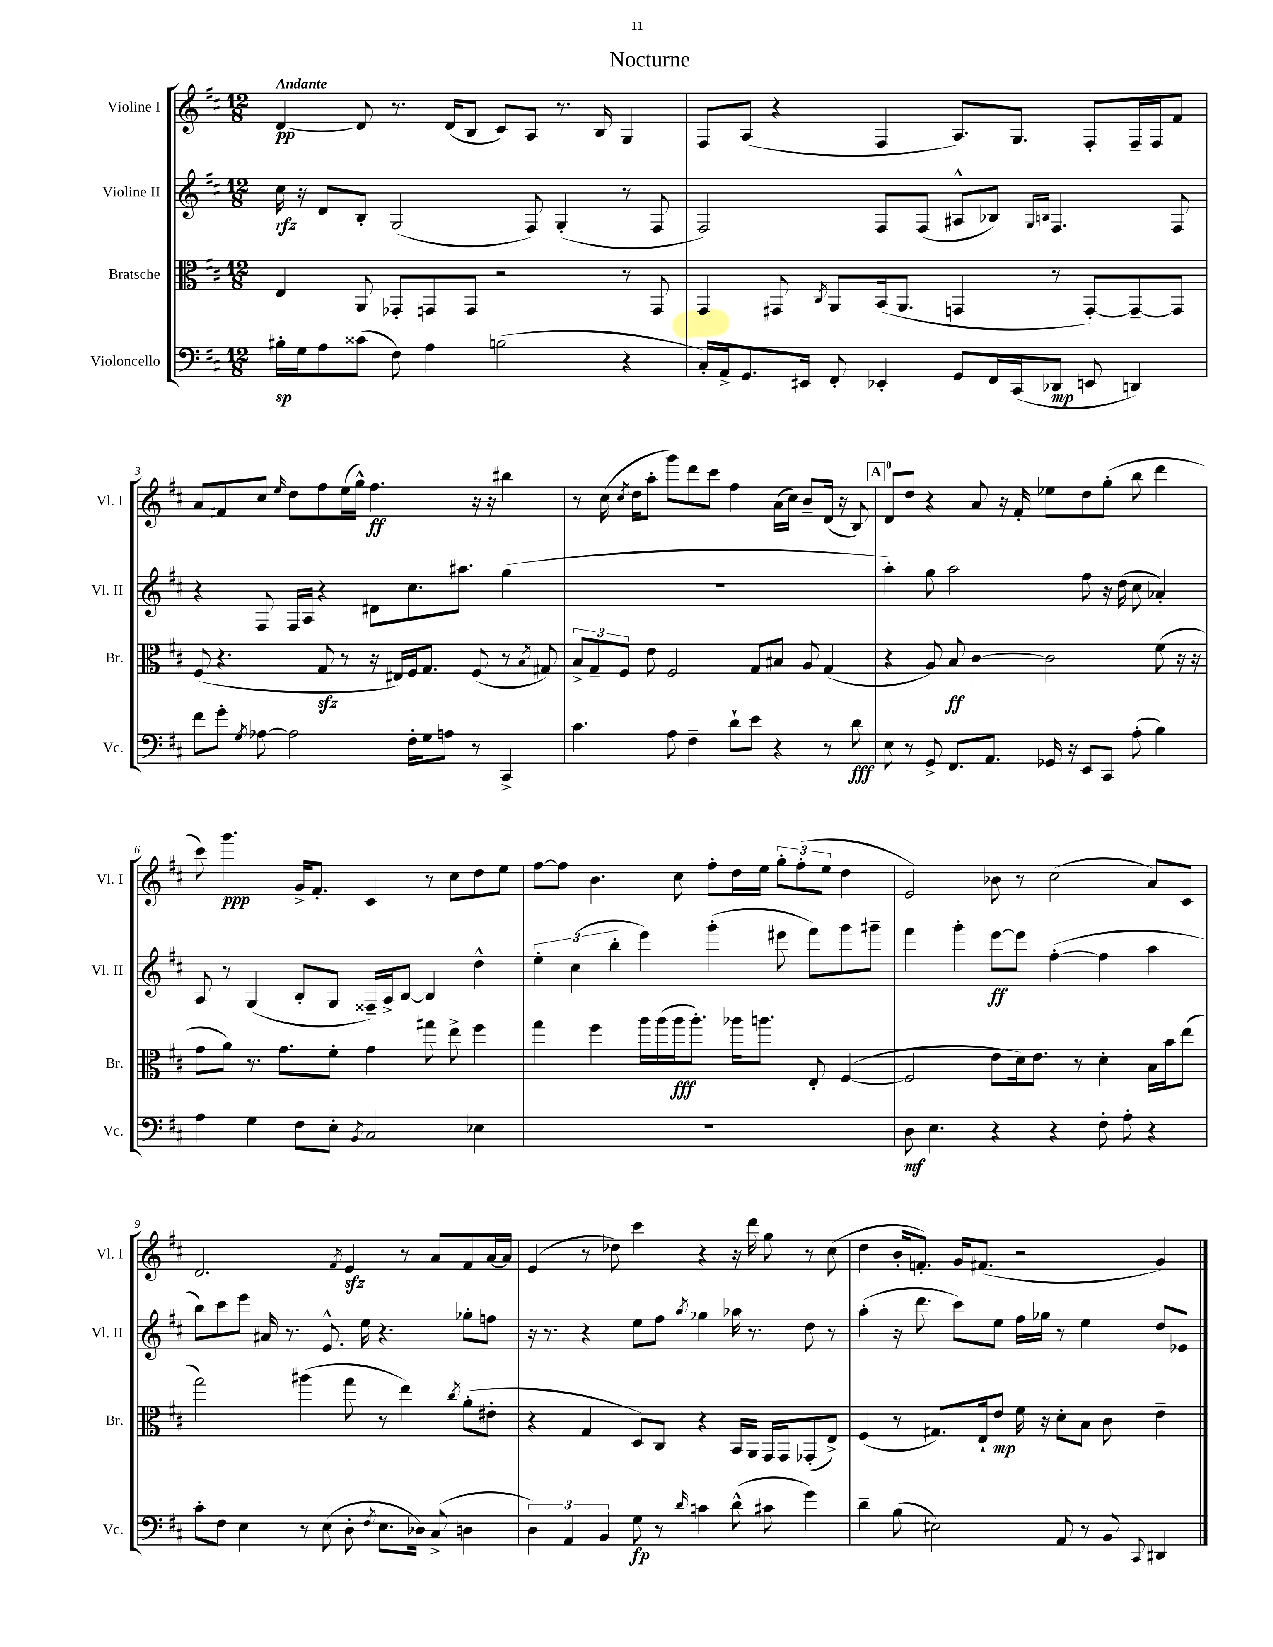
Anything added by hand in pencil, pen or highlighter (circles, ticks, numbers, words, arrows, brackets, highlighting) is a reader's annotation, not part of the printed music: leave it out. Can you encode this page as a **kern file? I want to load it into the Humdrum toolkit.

**kern	**kern	**kern	**kern
*staff4	*staff3	*staff2	*staff1
*clefF4	*clefC3	*clefG2	*clefG2
*k[f#c#]	*k[f#c#]	*k[f#c#]	*k[f#c#]
*M12/8	*M12/8	*M12/8	*M12/8
16B#'\LL	4E/	16cc#\	[4d/
16G\J	.	16r	.
8A\	.	8d/L	.
(8c##\J	8AA/	8B'/J	8d/]
8F#\)	8GG-'/L	(2G/	8.r
4A\	8GG/	.	.
.	.	.	(16d/LK
.	8GG/J	.	8B/J
(2B\	2r	.	8c#/L)
.	.	8F#/)	8A/J
.	.	(4G'/	8.r
.	.	.	16B/
4r	8r	8r	4G/
.	8GG/	8F#/	.
=	=	=	=
16C#'/LL)	4GG/	2F#/)	8F#/L
16AA^/J	.	.	.
8.GG/	.	.	(8A/J
.	8GG#/	.	4r
16EE#/Jk	.	.	.
.	8qC#/	.	.
8FF#'/	8AA/L	.	.
4EE-'/	(16BB/k	8F#/L	4F#/
.	8.AA/J	.	.
.	.	(8F#/J	.
8GG/L	4GG/	8A#^^/L	8.A/L)
16FF#/L	.	8B-/J)	.
(16CC#/J	.	.	8.G/J
.	.	16qqG/LL	.
.	.	16qqB/JJ	.
8DD-/J	8r	4.F#/	.
8EE/	[8GG'/L)	.	8F#'/L
4DD/)	8GG~/_	.	16F#~/L
.	.	.	16F#/J
.	8GG/]J	8F#/	8f#/J
=	=	=	=
8f#\L	(8F#/	4r	8a/L
8g'\J	4.r	.	8f/
8qG/	.	.	.
[8A-\	.	8F#/	8cc#/J
.	.	.	16qqee/
2A-\]	.	16F#/LL	8dd\L
.	.	16A/JJ	.
.	8G/	4r	8ff#\
.	8r	.	(16ee\L
.	.	.	16gg^^\JJ)
.	16r	8d#\L	4.ff#\
.	16E#/LL)	.	.
16F#'\LL	16F#/J	8.cc#\	.
16G\J	8.G/J	.	.
8A\J	.	.	.
.	.	8.aa#\J	.
8r	(8F#/	.	16r
.	.	.	16r
4CC#^/	8r	(4gg\	4bb#\
.	8qB/	.	.
.	8G#/)	.	.
=	=	=	=
4.c#\	12B^/L	1.r	8r
.	12G~/	.	.
.	.	.	(16cc#\
.	12F#/J	.	.
.	.	.	8qcc#/
.	.	.	16dd\LK
.	8e\	.	8aa'\J
8A\	2F#/	.	8ggg\L)
4F#~\	.	.	8ddd\
.	.	.	8ccc#\J
8d`\L	.	.	4ff#\
8e\J	8G/L	.	.
4r	8B#/J	.	(16a\LL
.	.	.	16cc#\JJ)
.	8A/	.	8b~/L
8r	(4G/	.	(16d/Jk
.	.	.	16r
8d\	.	.	8B/)
=	=	=	=
8E\	4r	4aa'\)	8d/L
8r	.	.	8dd/J
8GG^/	8A/)	8gg\	4r
8.FF#/L	8B/	2aa\	.
.	[4c#\	.	8a/
8.AA/J	.	.	.
.	.	.	16r
.	.	.	16f#'/
16GG-/	2c#\]	.	8ee-\L
16r	.	.	.
8EE/L	.	8ff#\	8dd\
8CC#/J	.	16r	(8gg'\J
.	.	(16dd\	.
(8A'\	.	8cc#\	8bb\
4B\)	(8f#\	4a-'/)	4ddd\
.	16r	.	.
.	16r	.	.
=	=	=	=
4A\	8g\L	8A/	8ccc#\)
.	8a\J)	8r	4.ggg\
4G\	8.r	(4G/	.
.	8.g\L	.	.
8F#\L	.	8B'/L	16g^/LK
.	.	.	8.f#'/J
8E'\J	8f#'\J	8G/J	.
8qBB/	.	.	.
2C#/	4g\	16F##~/LL)	4c#/
.	.	16A^/J	.
.	.	[8B/J	.
.	8gg#\	4B/]	8r
.	8ee^\	.	8cc#\L
4E-\	4ff#\	4dd^^\	8dd\
.	.	.	8ee\J
=	=	=	=
1.r	4gg\	6ee'\	[8ff#\L
.	.	.	8ff#\]J
.	.	(6cc#\	.
.	4ff#\	.	4.b\
.	.	6bb'\	.
.	16aa\LL	4eee\)	.
.	(16aa\	.	.
.	16aa\J	.	8cc#\
.	8.aa'\J)	.	.
.	.	(4ggg'\	8ff#'\L
.	16aa-\LK	.	16dd\L
.	8.aa\J	.	16ee\JJ
.	.	8eee#\	12gg'\L
.	.	.	(12ff#'\
.	8E'/	8fff#\L)	.
.	.	.	12ee\J
.	([4F#/	8ggg\	4dd\
.	.	8ggg#~\J	.
=	=	=	=
8D\	2F#/]	4fff#\	2e/)
4.E\	.	.	.
.	.	4ggg'\	.
4r	8e\L	[8eee\L	8b-\
.	16d\k)	8eee\]J	8r
.	8.e\J	.	.
4r	.	([4ff#'\	(2cc#\
.	8r	.	.
8F#'\	4d'\	4ff#\]	.
8A'\	.	.	.
4r	16B\LL	4aa\	8a/L)
.	16b\J	.	.
.	(8ee\J	.	8c#/J
=	=	=	=
8c#'\L	2gg\)	8bb\L)	2.d/
8F#\J	.	8ccc#\	.
4E\	.	8eee\J	.
.	.	16a#/	.
.	.	8.r	.
8r	(4aa#\	.	.
(8E\	.	8.e^^/	.
.	.	.	8qf#/
8D'\	8gg\	.	4e/
.	.	16ee\	.
8qF#/	.	.	.
8.E\L	8r	4.r	.
.	4ee\)	.	8r
16D-\Jk)	.	.	.
(8C#^/	.	.	8a/L
.	8qcc#/	.	.
4D\	(8a'\L	8gg-'\L	8f#/
.	8e#'\J	8ff\J	[16a/L
.	.	.	16a/]JJ
=	=	=	=
6D\)	4r	16r	(4e/
.	.	8.r	.
6AA/	.	.	.
.	4G/	4r	8r
6BB/	.	.	.
.	.	.	8dd-\)
8G\	8D/L)	8ee\L	4ccc#\
8r	8C#/J	8ff#\J	.
16qqd/	.	8qaa/	.
4c\	4r	4gg-\	4r
(8d^^\	16BB/LL	16aa-\	16r
.	16AA/JJ	8.r	16ddd\
8c#\	16GG/LL	.	8gg\
.	16GG/J	.	.
4g\)	(8GG-'/	8dd\	8r
.	8E^/J)	8r	(8cc#\
=	=	=	=
4d~\	(4F#/	(4aa'\	4dd\
(8B\	8r	16r	16b'/LK
.	.	8.ddd\	8.f'/J)
2E#\)	8.G#/L)	.	.
.	.	8ccc#\L)	16g/LK
.	16E`/k	.	(8.f#/J
.	8e/J	8ee\J	.
.	16f#\	16ff#\LL	2r
.	16r	16gg-\JJ	.
8AA/	8d'\L	8r	.
8r	8B\J	4ee\	.
8BB/	8c#\	.	.
8qqCC#/	.	.	.
4DD#/	4e~\	8dd/L	4g/)
.	.	8e-/J	.
==	==	==	==
*-	*-	*-	*-
